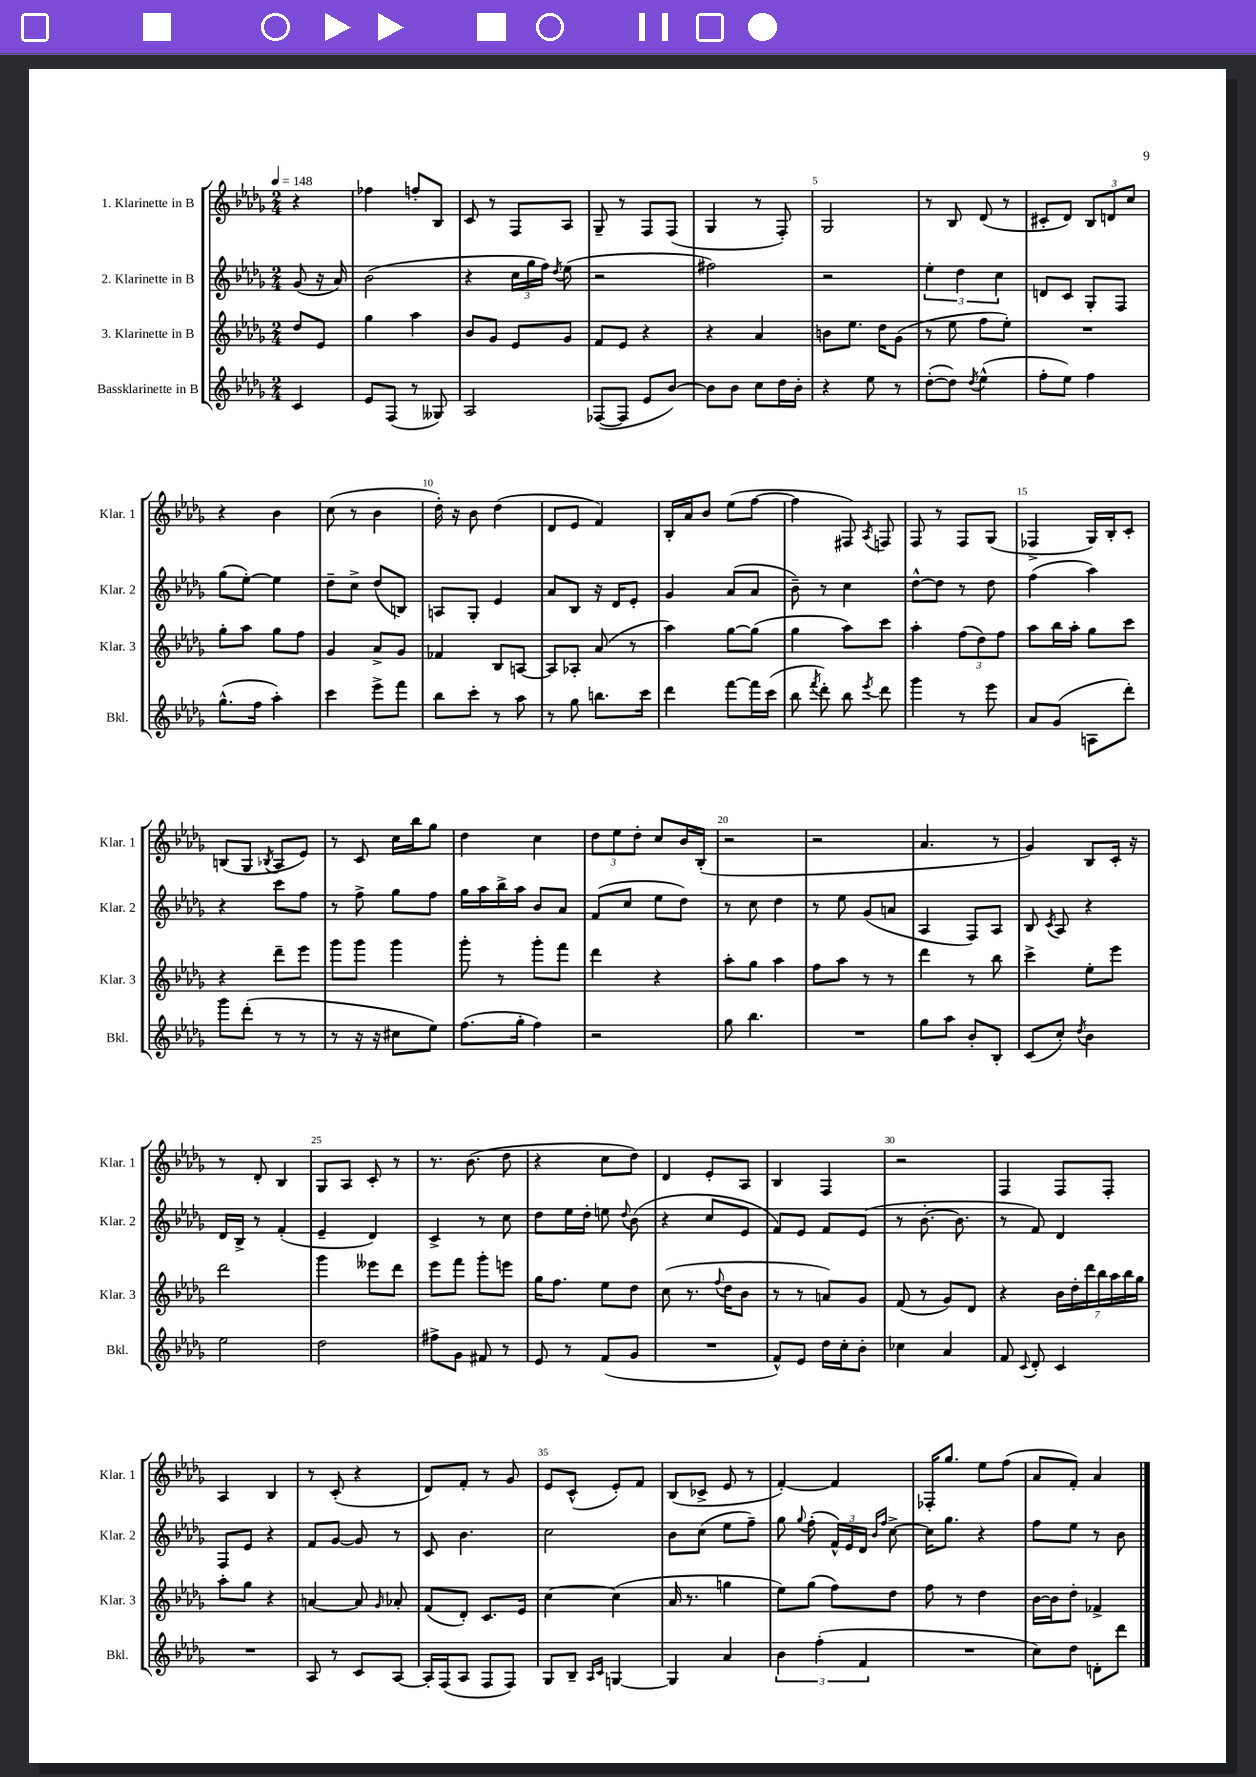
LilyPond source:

<<
\new StaffGroup <<
\new Staff = "s0" \with { instrumentName = "1. Klarinette in B" shortInstrumentName = "Klar. 1" } {
    \clef treble \key des \major \numericTimeSignature \time 2/4 \partial 4 \tempo 4 = 148
    \autoBeamOff r4 |
    fes''4 f''8[-. bes8] |
    c'8 r8 f8[ aes8] |
    ges8-- r8 f8[ f8]( |
    ges4 r8 f8-.) |
    ges2 |
    r8 bes8 des'8( r8 |
    cis'8[-. des'8]) \tuplet 3/2 { bes8[ d'8 c''8] } |
    r4 bes'4 |
    c''8( r8 bes'4 |
    des''16-.) r16 bes'8 des''4( |
    des'8[ ees'8] f'4) |
    bes16[-. aes'16 bes'8] ees''8[( f''8]~ |
    f''4 fis8) \acciaccatura { aes8 } f8 |
    f8 r8 f8[ ges8]( |
    fes4-> ges16[) bes16-. c'8]-. |
    b8[( ges8] \acciaccatura { bes8 } aes8[ ees'8]) |
    r8 c'8 c''16[ bes''16 ges''8] |
    des''4 c''4 |
    \tuplet 3/2 { des''8[ ees''8 des''8]-. } c''8[ bes'16 bes16]-.( |
    r2 |
    r2 |
    aes'4. r8 |
    ges'4) bes8[ c'16]-. r16 |
    r8 des'8-. bes4 |
    ges8[ aes8] c'8-. r8 |
    r8. bes'8.( des''8 |
    r4 c''8[ des''8]) |
    des'4 ees'8[-. aes8] |
    bes4 f4 |
    r2 |
    f4 f8[ f8]-. |
    aes4 bes4 |
    r8 c'8-.( r4 |
    des'8[) f'8]-. r8 ges'8 |
    ees'8[ c'8]-^( ees'8[-.) f'8] |
    bes8[( ces'8]-> ees'8 r8 |
    f'4~-.) f'4 |
    fes16[-. ges''8.] ees''8[ f''8]( |
    aes'8[ f'8]-.) aes'4 \bar "|." |
}
\new Staff = "s1" \with { instrumentName = "2. Klarinette in B" shortInstrumentName = "Klar. 2" } {
    \clef treble \key des \major \numericTimeSignature \time 2/4 \partial 4
    \autoBeamOff ges'8( r16 aes'16) |
    bes'2( |
    r4 \tuplet 3/2 { c''16[ ges''16 f''16]) } \acciaccatura { des''8 } ees''8( |
    r2 |
    fis''2) |
    r2 |
    \tuplet 3/2 { ees''4-. des''4 c''4 } |
    d'8[ c'8] ges8[-. f8] |
    ges''8[( ees''8]~-.) ees''4 |
    des''8[-- c''8]-> des''8[( b8]) |
    a8[ ges8]-. ees'4 |
    aes'8[ bes8] r16 des'16[ ees'8]-. |
    ges'4 aes'8[( aes'8] |
    bes'8--) r8 c''4 |
    des''8[~-^ des''8] r8 des''8 |
    f''4( aes''4) |
    r4 c'''8[ f''8] |
    r8 f''8-> ges''8[ f''8] |
    ges''16[ aes''16 bes''16-> aes''16] bes'8[ aes'8] |
    f'8[( c''8] ees''8[ des''8]) |
    r8 c''8 des''4 |
    r8 ees''8 ges'8[( a'8] |
    aes4 f8[) aes8] |
    bes8 \acciaccatura { c'8 } aes8 r4 |
    des'16[ bes16]-> r8 f'4-.( |
    ees'4-- des'4) |
    c'4-> r8 c''8 |
    des''8[ ees''16 des''16]-. e''8 \appoggiatura { des''8 } bes'8( |
    r4 c''8[ ees'8] |
    f'8[) ees'8] f'8[ ees'8]( |
    r8 bes'8.~-. bes'8. |
    r8 f'8) des'4 |
    f8[ ees'8] r4 |
    f'8[ ges'8]~ ges'8 r8 |
    c'8 bes'4. |
    c''2 |
    bes'8[ c''8]( ees''8[ f''8]--) |
    ges''8 \appoggiatura { ges''8 } f''8-.( \tuplet 3/2 { f'16[-^) ees'16 des'16] } \grace { bes'16[ f''16] } c''8~-> |
    c''16[ ges''8.] r4 |
    f''8[ ees''8] r8 bes'8 \bar "|." |
}
\new Staff = "s2" \with { instrumentName = "3. Klarinette in B" shortInstrumentName = "Klar. 3" } {
    \clef treble \key des \major \numericTimeSignature \time 2/4 \partial 4
    \autoBeamOff des''8[ ees'8] |
    ges''4 aes''4 |
    bes'8[ ges'8] ees'8[ ges'8] |
    f'8[ ees'8] r4 |
    r4 aes'4 |
    b'8[ ees''8.] des''16[ ges'8]( |
    r8 ees''8 f''8[ ees''8]-.) |
    R2 |
    ges''8[-. aes''8] ges''8[ f''8] |
    ges'4 aes'8[-> ges'8] |
    fes'4 bes8[ a8]~ |
    a8[ aes8]-. aes'8( r8 |
    aes''4) ges''8[~ ges''8]( |
    ges''4 aes''8[) c'''8] |
    aes''4-. \tuplet 3/2 { f''8[( des''8) f''8] } |
    aes''8[ bes''16 aes''16]-. ges''8[ c'''8] |
    r4 des'''8[-- ees'''8] |
    ges'''8[ ges'''8] ges'''4 |
    ges'''8-. r8 ges'''8[-. f'''8] |
    des'''4 r4 |
    aes''8[-. ges''8] aes''4 |
    f''8[ aes''8] r8 r8 |
    des'''4 r8 bes''8 |
    c'''4-> ees''8[-. ees'''8] |
    des'''2 |
    ges'''4 eeses'''8[ des'''8] |
    ees'''8[ f'''8] ges'''8[-. e'''8] |
    ges''16[ f''8.] ees''8[ des''8] |
    c''8( r8. \appoggiatura { f''8 } des''16[ bes'8] |
    r8 r8 a'8[) ges'8] |
    f'8( r8 ges'8[) des'8] |
    r4 \tuplet 7/4 { bes'16[ des''16-. des'''16 bes''16 aes''16 bes''16 ges''16] } |
    aes''8[-. ges''8] r4 |
    a'4~ a'8 \grace { ges'16 } aes'8-. |
    f'8[( des'8]-.) c'8.[ ees'16] |
    c''4~ c''4( |
    aes'16 r8. g''4 |
    ees''8[) ges''8]( f''8[) des''8] |
    f''8 r8 des''4 |
    bes'16[~ bes'16 des''8]-. fes'4-> \bar "|." |
}
\new Staff = "s3" \with { instrumentName = "Bassklarinette in B" shortInstrumentName = "Bkl." } {
    \clef treble \key des \major \numericTimeSignature \time 2/4 \partial 4
    \autoBeamOff c'4 |
    ees'8[ f8]( r8 geses8) |
    aes2 |
    fes8[~( fes8] ees'8[ bes'8]~) |
    bes'8[ bes'8] c''8[ des''16 bes'16]-. |
    r4 ees''8 r8 |
    des''8[~-.( des''8]) \acciaccatura { des''8 } ees''4-^( |
    f''8[-. ees''8]) f''4 |
    ges''8.[-^( f''16] aes''4-.) |
    c'''4 ees'''8[-> f'''8] |
    bes''8[ c'''8]-. r8 aes''8 |
    r8 ges''8 b''8.[ c'''16] |
    des'''4 f'''8[~ f'''16 c'''16]( |
    bes''8 \acciaccatura { f'''8 } des'''8-.) bes''8 \acciaccatura { ees'''8 } des'''8 |
    ges'''4 r8 ees'''8 |
    aes'8[ ges'8]( a8[ des'''8]-.) |
    ges'''8[ des'''8]-.( r8 r8 |
    r8 r16 r16 cis''8[ ees''8]) |
    f''8.[( ges''16]-. f''4) |
    r2 |
    ges''8 bes''4. |
    R2 |
    ges''8[ aes''8] bes'8[-. bes8]-. |
    c'8[( c''8]-.) \acciaccatura { des''8 } bes'4 |
    ees''2 |
    des''2 |
    fis''8[-> ges'8] fis'8 r8 |
    ees'8 r8 f'8[( ges'8] |
    R2 |
    f'8[-^) ees'8] des''16[ c''16-. bes'8]-. |
    ces''4 aes'4 |
    f'8 \appoggiatura { c'8 } des'8-. c'4 |
    R2 |
    aes8 r8 c'8[ aes8]~ |
    aes16[-. f16( aes8] f8[ f8]) |
    ges8[ bes8]-- \grace { aes16[ c'16] } g4~ |
    g4 aes'4 |
    \tuplet 3/2 { bes'4 f''4-.( f'4 } |
    R2 |
    c''8[) des''8] d'8[-. des'''8] \bar "|." |
}
>>
>>
